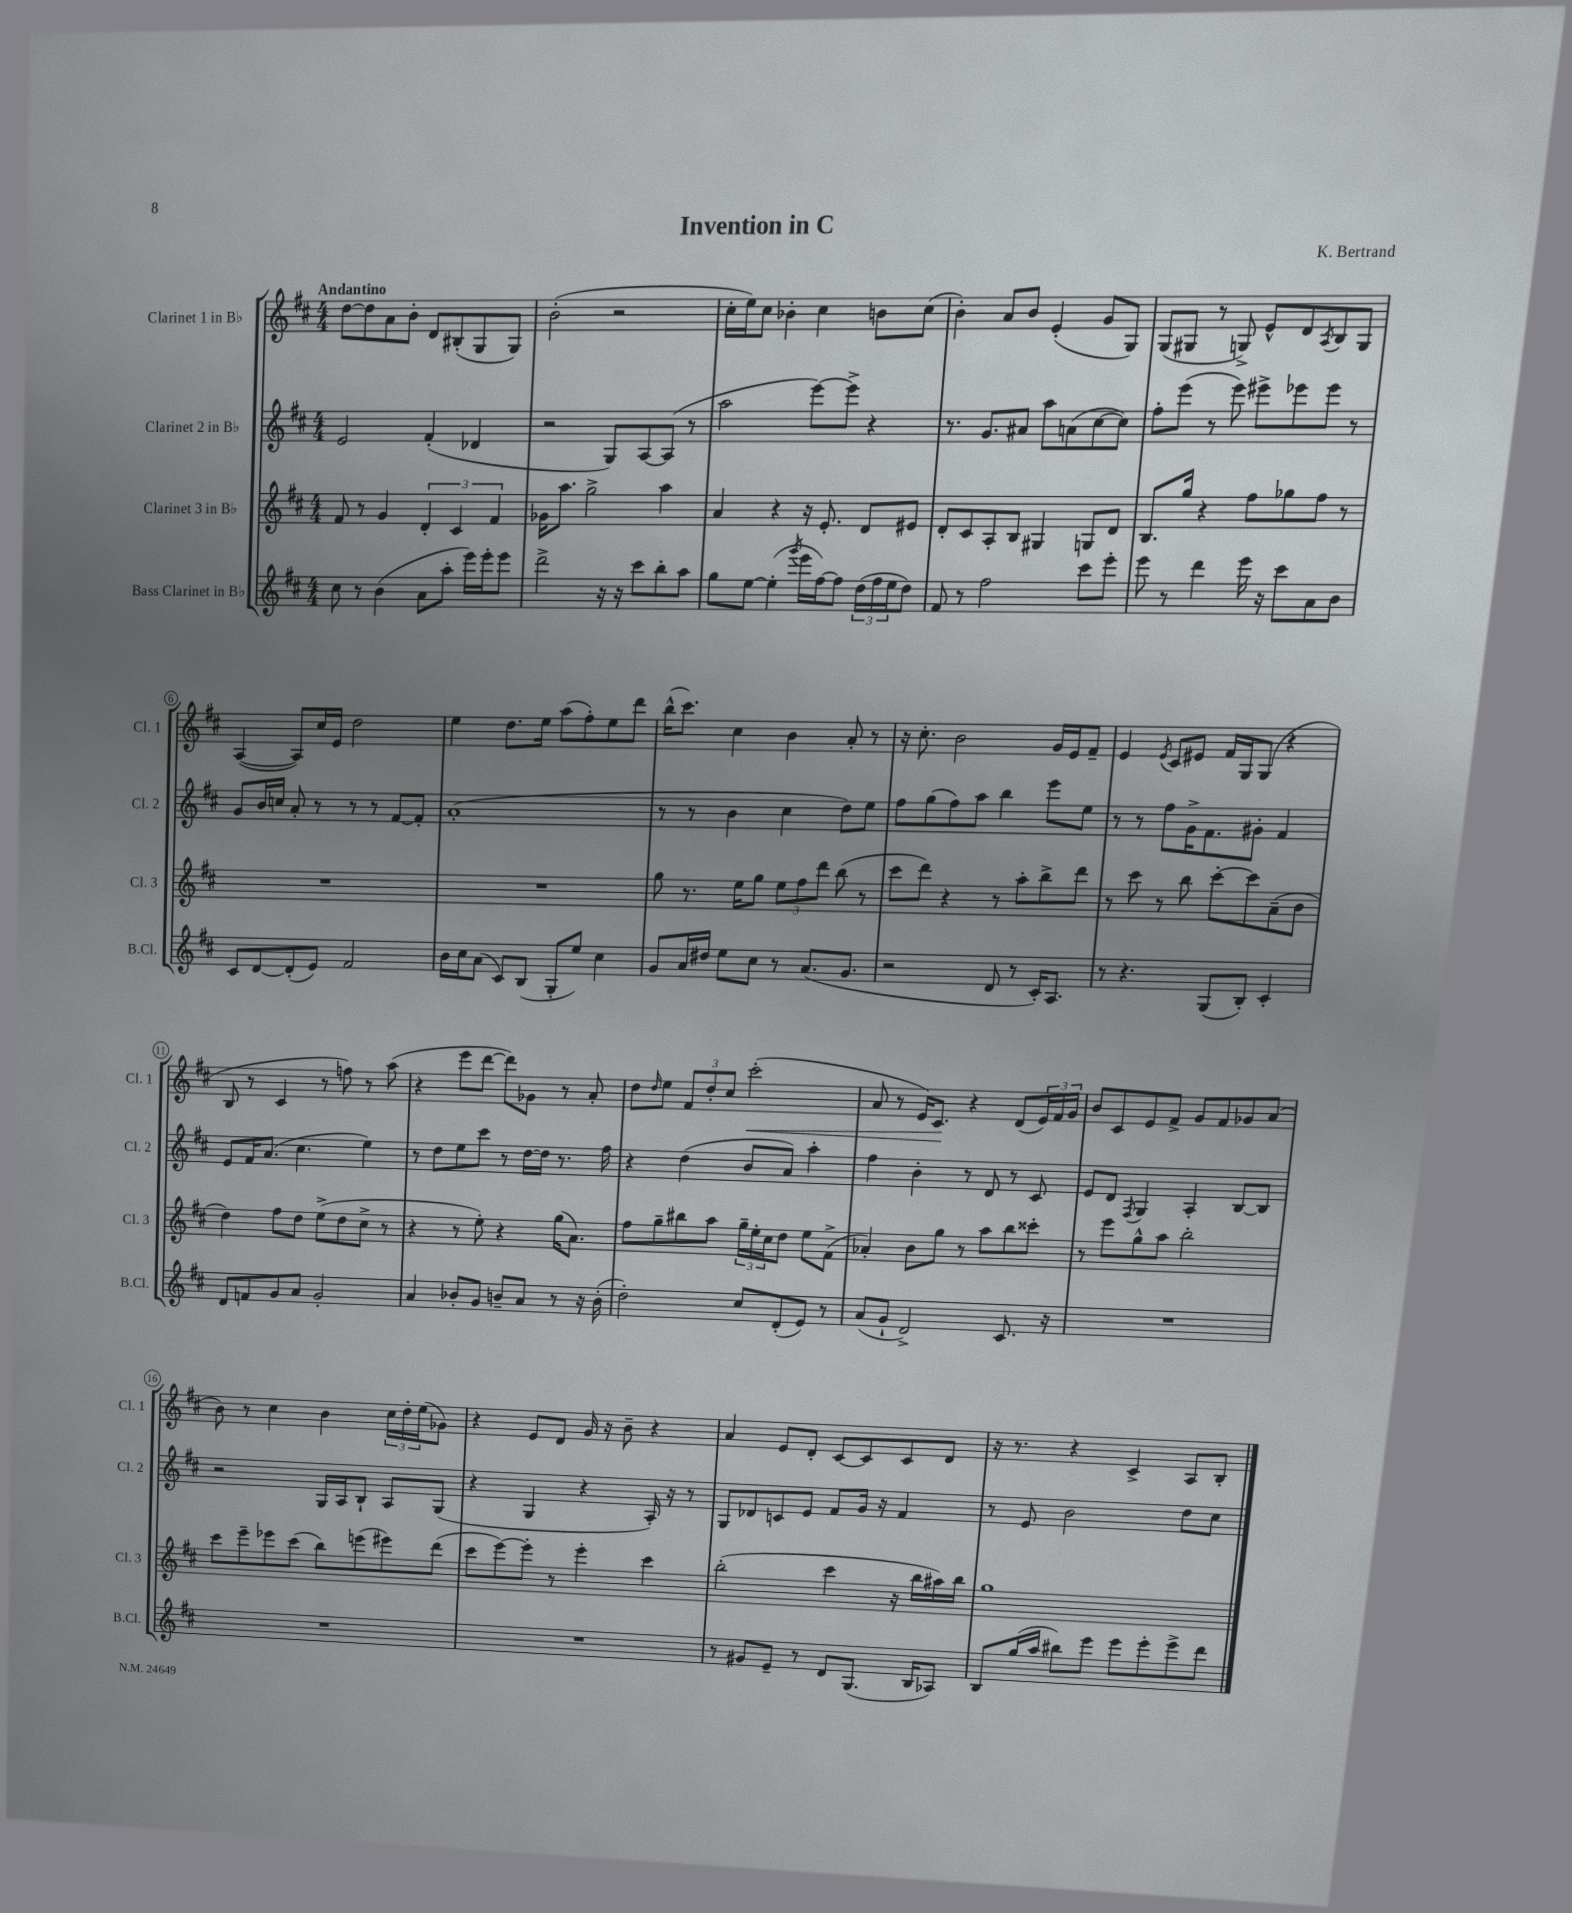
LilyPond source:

\header { title = "Invention in C" composer = "K. Bertrand" }
<<
\new StaffGroup <<
\new Staff = "s0" \with { instrumentName = "Clarinet 1 in Bb" shortInstrumentName = "Cl. 1" } {
    \clef treble \key d \major \numericTimeSignature \time 4/4 \tempo "Andantino"
    d''8~ d''8 a'8 b'8-. d'8 bis8-.( g8 g8) |
    b'2-.( r2 |
    cis''16-. e''16) cis''8 bes'4-. cis''4 b'8 cis''8( |
    b'4-.) a'8 b'8 e'4-.( g'8 g8) |
    g8( gis8 r8 g8->) e'8-^ d'8 \acciaccatura { a8 } b8 g8 |
    a4~( a8) cis''16 e'16 d''2 |
    e''4 d''8. e''16 a''8( fis''8-.) e''8 d'''8 |
    b''16-^( cis'''8.) cis''4 b'4 a'8-. r8 |
    r16 cis''8.-. b'2 g'16 e'16 fis'8-- |
    e'4 \acciaccatura { e'8 } cis'8 eis'8 fis'16 g16 g8( r4 |
    b8 r8 cis'4 r8 f''8) r8 a''8( |
    r4 e'''8 d'''8~ d'''8) ges'8 r8 a'8-. |
    d''8 \grace { d''16 } e''8 \tuplet 3/2 { fis'8 d''8-. cis''8 } cis'''2-.\<( |
    a'8 r8 e'16) cis'8.\! r4 d'8( \tuplet 3/2 { e'16) fis'16 g'16 } |
    b'8 cis'8 e'8 fis'8-> g'8 fis'8 ges'8 a'8( |
    b'8) r8 cis''4 b'4 \tuplet 3/2 { cis''16 d''16-. e''16( } ges'8) |
    r4 e'8 d'8 g'16 r16 b'8-- r4 |
    a'4 e'8 d'8-. cis'8~ cis'8 cis'8 d'8 |
    r16 r8. r4 cis'4-> a8 b8-. \bar "|." |
}
\new Staff = "s1" \with { instrumentName = "Clarinet 2 in Bb" shortInstrumentName = "Cl. 2" } {
    \clef treble \key d \major \numericTimeSignature \time 4/4
    e'2 fis'4-.( des'4 |
    r2 g8) a8~ a8( r8 |
    a''2 e'''8~) e'''8-> r4 |
    r8. g'8. ais'8 a''8 a'8( cis''8~ cis''8) |
    fis''8-. e'''8( r8 e'''8) eis'''8-> ees'''8 ees'''8 r8 |
    g'8 b'16 c''16 a'8-. r8 r8 r8 fis'8~ fis'8-. |
    a'1-.( |
    r8 r8 b'4 cis''4 d''8) e''8 |
    fis''8 g''8( fis''8) a''8 b''4 e'''8 e''8 |
    r8 r8 fis''8 g'16-> fis'8. gis'8-. fis'4 |
    e'8 fis'16 a'8.( cis''4. e''4) |
    r8 d''8 e''8 cis'''8 r8 d''16~ d''16 r8. fis''16 |
    r4 d''4( b'8 a'8) a''4-. |
    fis''4 b'4-. r8 d'8 r8 cis'8 |
    e'8 d'8 \acciaccatura { fis8 } g4 a4-. b8~ b8 |
    r2 g16 a16 b8-! a8 g8( |
    r4 g4 r4 a16-.) r16 r8 |
    g8 des'8 c'8 e'8 fis'8 g'16 r16 fis'4 |
    r8 e'8 b'2 d''8 cis''8 \bar "|." |
}
\new Staff = "s2" \with { instrumentName = "Clarinet 3 in Bb" shortInstrumentName = "Cl. 3" } {
    \clef treble \key d \major \numericTimeSignature \time 4/4
    fis'8 r8 g'4 \tuplet 3/2 { d'4-. cis'4 fis'4 } |
    ges'16 a''8. g''2-> a''4 |
    a'4 r4 r16 e'8.-. d'8 eis'8 |
    d'8-. cis'8 a8-. b8 gis4 g8 d'8 |
    b8. g''16 r4 fis''8 ges''8 fis''8 r8 |
    R1 |
    R1 |
    g''8 r8. e''16 g''8 \tuplet 3/2 { e''8 fis''8 d'''8 } b''8( r8 |
    cis'''8 d'''8) r4 r8 a''8-. b''8-> d'''8 |
    r8 cis'''8 r8 b''8 cis'''8~-. cis'''8 a'8--( b'8 |
    d''4) fis''8 d''8 e''8->( d''8 cis''8-> r8 |
    r4 r8 e''8-.) r4 g''16( a'8.) |
    fis''8 g''8-- bis''8 a''8 \tuplet 3/2 { g''16-- e''16-. cis''16 } d''8 e''8 fis'8->( |
    aes'4-.) b'8 g''8 r8 a''8 b''8 cisis'''8-. |
    r8 e'''8 g''8-^ a''8 b''2-. |
    cis'''8 e'''8-- ees'''8 cis'''8( b''8) e'''8( eis'''8) d'''8( |
    cis'''8 e'''8~) e'''8-. r8 e'''4-. cis'''4 |
    b''2-.( cis'''4 r16 b''16 ais''16) b''16 |
    g''1 \bar "|." |
}
\new Staff = "s3" \with { instrumentName = "Bass Clarinet in Bb" shortInstrumentName = "B.Cl." } {
    \clef treble \key d \major \numericTimeSignature \time 4/4
    cis''8 r8 b'4( a'8 a''8-. e'''16) e'''16-. e'''8 |
    d'''2-> r16 r16 cis'''8 b''8-. a''8 |
    g''8 e''8~ e''4-.( \acciaccatura { g'''8 } e'''16 fis''16~) fis''8 \tuplet 3/2 { d''16( fis''16 e''16 } d''8) |
    fis'8 r8 fis''2 cis'''8 e'''8-. |
    e'''8 r8 d'''4 e'''16 r16 cis'''8 a'8 b'8 |
    cis'8 d'8~ d'8-.( e'8) fis'2 |
    b'16 cis''16 a'8( cis'8) b8( g8-. e''8) cis''4 |
    g'8 a'16 dis''16 e''8 cis''8 r8 a'8.( g'8. |
    r2 d'8 r8 cis'16-.) a8. |
    r8 r4. g8( b8-.) cis'4-. |
    d'8 f'8 g'8 a'8 g'2-. |
    a'4 bes'8-. g'8 b'8-- a'8 r8 r16 b'16-.( |
    d''2-.) cis''8 d'8-.( e'8) r8 |
    a'8( g'8-! d'2->) cis'8. r16 |
    R1 |
    R1 |
    R1 |
    r8 gis'8 e'8-- r8 d'8 g8.( b16 aes8) |
    b8 g''16( a''16 bis''8) e'''8 e'''8 e'''8-. e'''8-> d'''8 \bar "|." |
}
>>
>>
\layout { \context { \Score \override BarNumber.stencil = #(make-stencil-circler 0.1 0.3 ly:text-interface::print) } }
